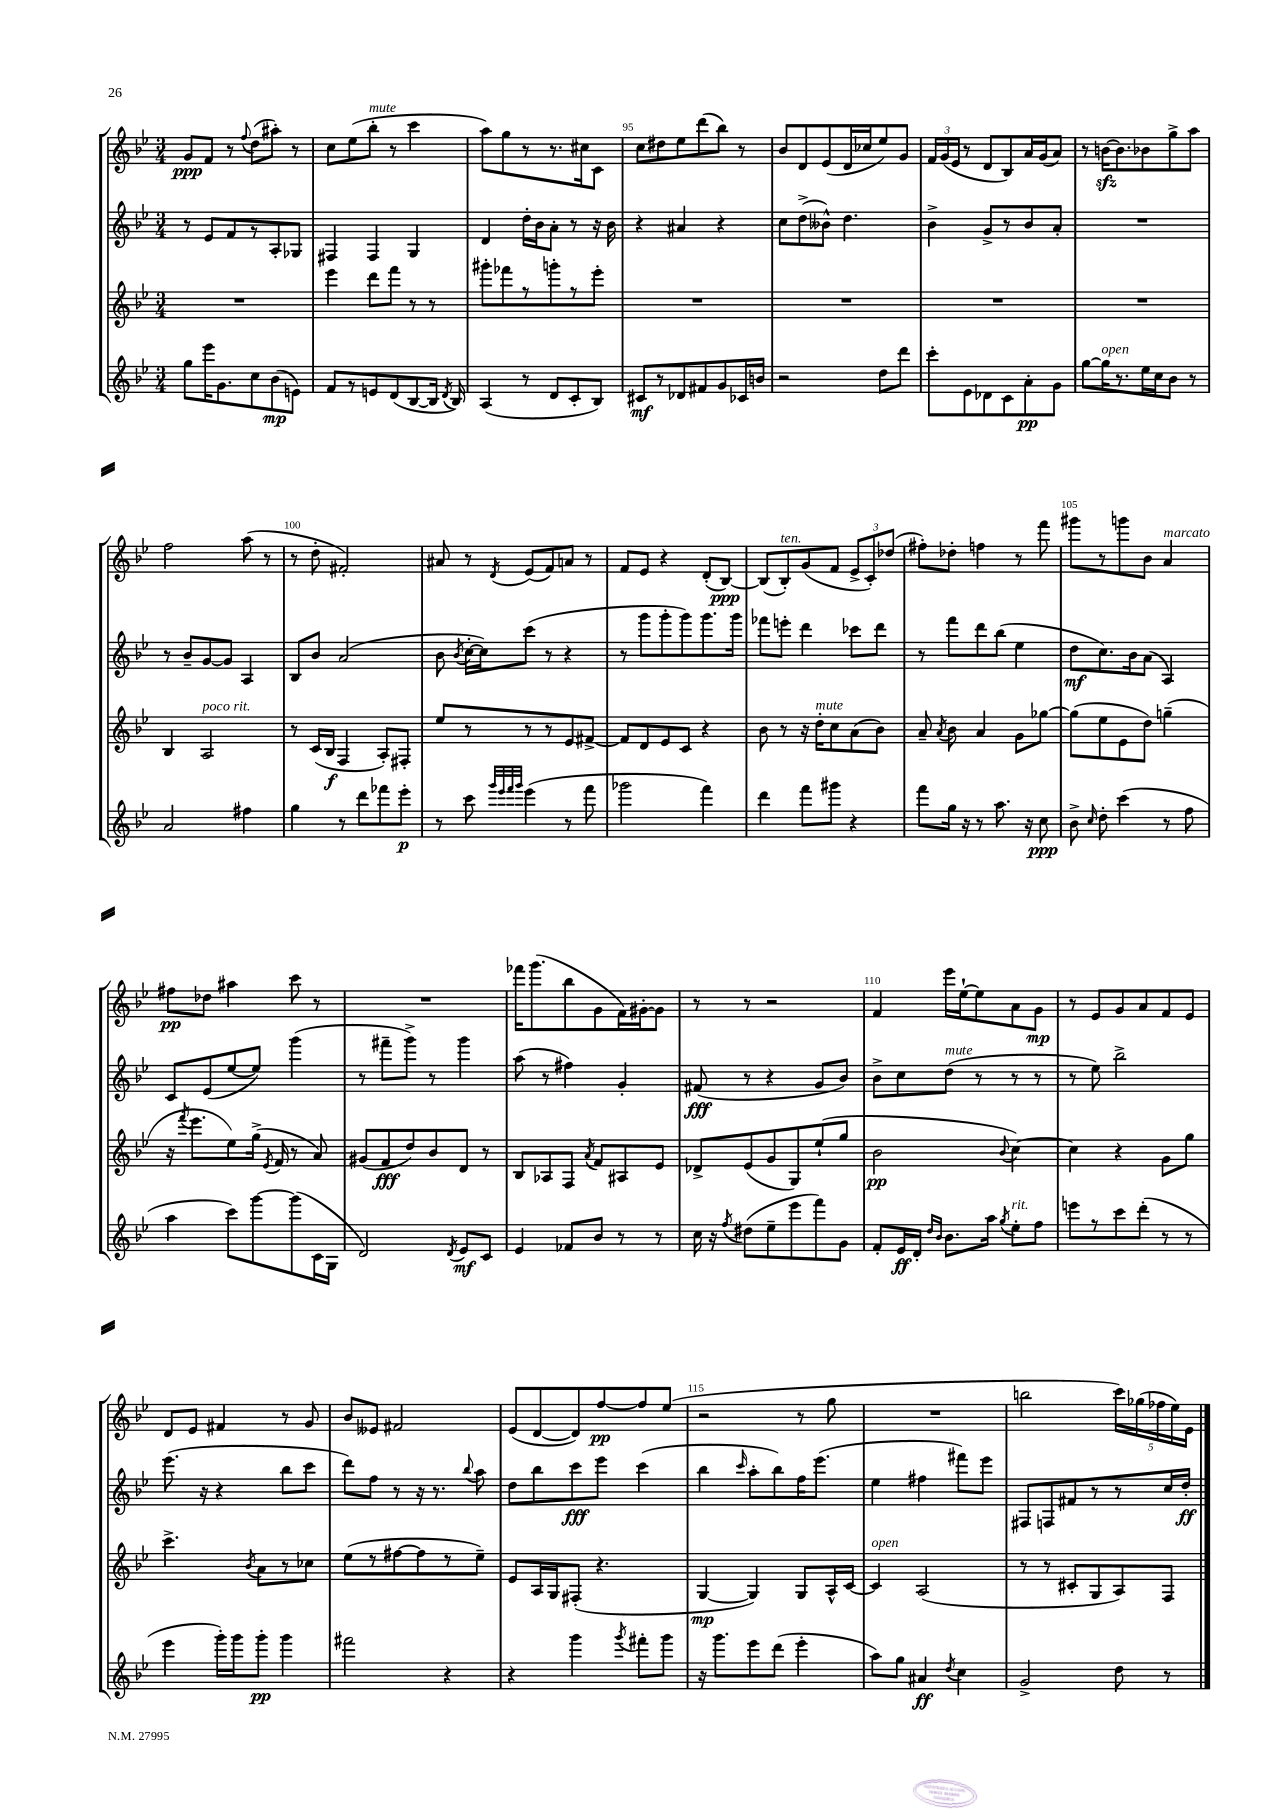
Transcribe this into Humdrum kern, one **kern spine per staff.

**kern	**dynam	**kern	**dynam	**kern	**dynam	**kern	**dynam
*part4	*part4	*part3	*part3	*part2	*part2	*part1	*part1
*staff4	*staff4	*staff3	*staff3	*staff2	*staff2	*staff1	*staff1
*clefG2	*	*clefG2	*	*clefG2	*	*clefG2	*
*k[b-e-]	*	*k[b-e-]	*	*k[b-e-]	*	*k[b-e-]	*
*M3/4	*	*M3/4	*	*M3/4	*	*M3/4	*
=92	=92	=92	=92	=92	=92	=92	=92
8gg\L	.	2.r	.	8r	.	8g/L	ppp
16eee-\K	.	.	.	8e-/L	.	8f/J	.
8.g\	.	.	.	.	.	.	.
.	.	.	.	8f/	.	8r	.
.	.	.	.	.	.	8qqff/	.
8cc\	.	.	.	8r	.	(8dd\L	.
(8b-\	mp	.	.	8A'/	.	8aa#X'\J)	.
8en\J)	.	.	.	8G-X/J	.	8r	.
=93	=93	=93	=93	=93	=93	=93	=93
8f/L	.	4eee-\	.	4F#X/	.	8cc\L	.
8r	.	.	.	.	.	(8ee-\	.
!	!	!	!	!	!	!LO:TX:a:i:t=mute	!
8en/	.	8ddd\L	.	4F#/	.	8bb-'\J	.
(8d/	.	8fff\J	.	.	.	8r	.
[8B-/	.	8r	.	4G/	.	4ccc\	.
16B-/Jk]	.	8r	.	.	.	.	.
8qd/	.	.	.	.	.	.	.
16B-/)	.	.	.	.	.	.	.
=94	=94	=94	=94	=94	=94	=94	=94
(4A/	.	8ggg#X'\L	.	4d/	.	8aa\L)	.
.	.	8fff-X\	.	.	.	8gg\	.
8r	.	8r	.	16dd'\LL	.	8r	.
.	.	.	.	16b-\J	.	.	.
8d/L	.	8gggn'\	.	8a'\J	.	8.r	.
8c'/	.	8r	.	8r	.	.	.
.	.	.	.	.	.	16cc#X\k	.
8B-/J)	.	8eee-'\J	.	16r	.	8c\J	.
.	.	.	.	16b-\	.	.	.
=95	=95	=95	=95	=95	=95	=95	=95
8c#X/L	mf	2.r	.	4r	.	8cc\L	.
8r	.	.	.	.	.	8dd#X\	.
8d-X/	.	.	.	4a#X/	.	8ee-\	.
8f#X/	.	.	.	.	.	(8ddd\	.
8g/	.	.	.	4r	.	8bb-\J)	.
16c-X/L	.	.	.	.	.	8r	.
16bn/JJ	.	.	.	.	.	.	.
=96	=96	=96	=96	=96	=96	=96	=96
2r	.	2.r	.	8cc\L	.	8b-/L	.
.	.	.	.	(8dd^\	.	8d/	.
.	.	.	.	8b--X^^\J)	.	(8e-/	.
.	.	.	.	4.dd\	.	16d/L	.
.	.	.	.	.	.	16cc-X/J	.
8dd\L	.	.	.	.	.	8ee-/)	.
8ddd\J	.	.	.	.	.	8g/J	.
=97	=97	=97	=97	=97	=97	=97	=97
8ccc'\L	.	2.r	.	4b-^\	.	24f/LL	.
.	.	.	.	.	.	(24g/	.
.	.	.	.	.	.	24e-/JJ	.
8e-\	.	.	.	.	.	8r	.
8d-X\	.	.	.	8g^/L	.	8d/L	.
8c\	.	.	.	8r	.	8B-/)	.
8a'\	pp	.	.	8b-/	.	16a/L	.
.	.	.	.	.	.	(16g/J	.
8g\J	.	.	.	8a'/J	.	8a/J)	.
=98	=98	=98	=98	=98	=98	=98	=98
[8gg\L	.	2.r	.	2.r	.	8r	.
!LO:TX:a:i:t=open	!	!	!	!	!	!	!
16gg\K]	.	.	.	.	.	[16bnzz\KL	.
8.r	.	.	.	.	.	8.b\]	.
16ee-\L	.	.	.	.	.	8b-X\	.
16cc\J	.	.	.	.	.	.	.
8b-\J	.	.	.	.	.	8gg^\	.
8r	.	.	.	.	.	8aa\J	.
!!LO:LB:g=z
=99	=99	=99	=99	=99	=99	=99	=99
2a/	.	4B-/	.	8r	.	2ff\	.
.	.	.	.	8b-~/L	.	.	.
!	!	!LO:TX:a:i:t=poco rit.	!	!	!	!	!
.	.	2A/	.	[8g/	.	.	.
.	.	.	.	8g/J]	.	.	.
4ff#X\	.	.	.	4A/	.	(8aa\	.
.	.	.	.	.	.	8r	.
=100	=100	=100	=100	=100	=100	=100	=100
4gg\	.	8r	.	8B-/L	.	8r	.
.	.	(16c/LL	.	8b-/J	.	8dd'\	.
.	.	16B-/JJ	f	.	.	.	.
8r	.	4F/	.	(2a/	.	2f#X'/)	.
8ddd\L	.	.	.	.	.	.	.
8fff-X\	.	8A'/L)	.	.	.	.	.
8eee-'\J	p	8F#X'/J	.	.	.	.	.
=101	=101	=101	=101	=101	=101	=101	=101
8r	.	8ee-/L	.	8b-\	.	8a#X/	.
.	.	.	.	8qb-/	.	.	.
8ccc\	.	8r	.	[16cc'\LL	.	8r	.
.	.	.	.	16cc\J])	.	.	.
32qqggg/LLL	.	.	.	.	.	.	.
32qqeee-/	.	.	.	.	.	.	.
32qqfff/	.	.	.	.	.	.	.
32qqggg/JJJ	.	.	.	.	.	8qd/	.
(4eee-\	.	8r	.	(8ccc\J	.	(8e-/L	.
.	.	8r	.	8r	.	8f/)	.
8r	.	8e-/	.	4r	.	8an/J	.
8fff\	.	[8f#X^/J	.	.	.	8r	.
=102	=102	=102	=102	=102	=102	=102	=102
2ggg-X\	.	8f#/L]	.	8r	.	8f/L	.
.	.	8d/	.	8ggg\L	.	8e-/J	.
.	.	8e-/	.	8ggg'\	.	4r	.
.	.	8c/J	.	8ggg\)	.	.	.
4fff\)	.	4r	.	8.ggg\	.	(8d'/L	.
.	.	.	.	.	.	[8B-/J)	ppp
.	.	.	.	16ggg\Jk	.	.	.
=103	=103	=103	=103	=103	=103	=103	=103
4ddd\	.	8b-\	.	8fff-X\L	.	(8B-/L]	.
!	!	!	!	!	!	!LO:TX:a:i:t=ten.	!
.	.	8r	.	8eeen'\J	.	8B-'/)	.
8fff\L	.	16r	.	4ddd\	.	(8g/	.
!	!	!LO:TX:a:i:t=mute	!	!	!	!	!
.	.	16dd'\KL	.	.	.	.	.
8ggg#X\J	.	8cc\	.	.	.	8f/J	.
4r	.	(8a\	.	8ccc-X\L	.	12e-^/L	.
.	.	.	.	.	.	12c'/)	.
.	.	8b-\J)	.	8ddd\J	.	.	.
.	.	.	.	.	.	(12dd-X/J	.
=104	=104	=104	=104	=104	=104	=104	=104
8fff\L	.	8a~/	.	8r	.	8ff#X'\L)	.
.	.	8qa/	.	.	.	.	.
16gg\Jk	.	8b-\	.	8fff\L	.	8dd-X'\J	.
16r	.	.	.	.	.	.	.
8r	.	4a/	.	8ddd\	.	4ffn\	.
8.aa\	.	.	.	(8bb-\J	.	.	.
.	.	8g\L	.	4ee-\	.	8r	.
16r	.	.	.	.	.	.	.
8cc\	ppp	[8gg-X\J	.	.	.	8fff\	.
=105	=105	=105	=105	=105	=105	=105	=105
8b-^\	.	(8gg-\L]	.	8dd\L	mf	8ggg#X\L	.
16qqcc/	.	.	.	.	.	.	.
8dd'\	.	8ee-\	.	8.cc\)	.	8r	.
(4ccc\	.	8e-\	.	.	.	8gggn\	.
.	.	.	.	16b-\k	.	.	.
.	.	8dd\J)	.	(8a\J	.	8b-\J	.
!	!	!	!	!	!	!LO:TX:a:i:t=marcato	!
8r	.	(4ggn~\	.	4A/)	.	4a/	.
8ff\	.	.	.	.	.	.	.
!!LO:LB:g=z
=106	=106	=106	=106	=106	=106	=106	=106
4aa\	.	16r	.	8c/L	.	8ff#X\L	pp
.	.	8qfff/	.	.	.	.	.
.	.	8.eee-\L	.	.	.	.	.
.	.	.	.	(8e-/	.	8dd-X\J	.
8ccc\L)	.	8ee-\)	.	[8ee-/	.	4aa#X\	.
[8ggg\	.	(16gg^\Jk	.	8ee-/J])	.	.	.
.	.	8qe-/	.	.	.	.	.
.	.	16f/	.	.	.	.	.
(8ggg\]	.	8r	.	(4ggg\	.	8ccc\	.
16c\L	.	8a/)	.	.	.	8r	.
16G\JJ	.	.	.	.	.	.	.
=107	=107	=107	=107	=107	=107	=107	=107
2d/)	.	(8g#X/L	.	8r	.	2.r	.
.	.	8f/	fff	8fff#X~\L	.	.	.
.	.	8dd/)	.	8ggg^\J)	.	.	.
.	.	8b-/	.	8r	.	.	.
8qd/	.	.	.	.	.	.	.
8e-/L	mf	8d/J	.	4ggg\	.	.	.
8c/J	.	8r	.	.	.	.	.
=108	=108	=108	=108	=108	=108	=108	=108
4e-/	.	8B-/L	.	(8aa\	.	16fff-X\KL	.
.	.	.	.	.	.	(8.ggg\	.
.	.	8A-X/	.	8r	.	.	.
8f-X/L	.	8F/J	.	4ff#X\)	.	8bb-\	.
.	.	8qa/	.	.	.	.	.
8b-/J	.	8f/L	.	.	.	8g\	.
8r	.	8A#X/	.	4g'/	.	16f\L)	.
.	.	.	.	.	.	[16g#X'\J	.
8r	.	8e-/J	.	.	.	8g#\J]	.
=109	=109	=109	=109	=109	=109	=109	=109
16cc\	.	8d-X^/L	.	(8f#X/	fff	8r	.
16r	.	.	.	.	.	.	.
8qff/	.	.	.	.	.	.	.
(8dd#X\L	.	(8e-/	.	8r	.	8r	.
8ee-~\	.	8g/	.	4r	.	2r	.
8eee-\	.	8G/)	.	.	.	.	.
8fff\)	.	(8ee-`/	.	8g/L	.	.	.
8g\J	.	8gg/J	.	8b-/J)	.	.	.
=110	=110	=110	=110	=110	=110	=110	=110
8f'/L	.	2b-\	pp	8b-^\L	.	4f/	.
16e-/L	ff	.	.	8cc\	.	.	.
16d'/JJ	.	.	.	.	.	.	.
16qqdd/LL	.	.	.	.	.	.	.
16qqb-/JJ	.	.	.	.	.	.	.
!	!	!	!	!LO:TX:a:i:t=mute	!	!	!
8.b-\L	.	.	.	(8dd\J	.	16eee-\LL	.
.	.	.	.	.	.	[16ee-`\J	.
.	.	.	.	8r	.	8ee-\]	.
16aa\Jk	.	.	.	.	.	.	.
8qgg/	.	8qqb-/	.	.	.	.	.
!LO:TX:a:i:t=rit.	!	!	!	!	!	!	!
8ee-'\L	.	[4cc\)	.	8r	.	8a\	.
8ff\J	.	.	.	8r	.	8g\J	mp
=111	=111	=111	=111	=111	=111	=111	=111
8eeen\L	.	4cc\]	.	8r	.	8r	.
8r	.	.	.	8ee-\)	.	8e-/L	.
8ccc\	.	4r	.	2bb-^\	.	8g/	.
(8ddd'\J	.	.	.	.	.	8a/	.
8r	.	8g\L	.	.	.	8f/	.
8r	.	8gg\J	.	.	.	8e-/J	.
!!LO:LB:g=z
=112	=112	=112	=112	=112	=112	=112	=112
4eee-\	.	4.ccc^\	.	(8.eee-\	.	8d/L	.
.	.	.	.	.	.	8e-/J	.
.	.	.	.	16r	.	.	.
16ggg'\LL)	.	.	.	4r	.	4f#X/	.
16ggg\J	.	.	.	.	.	.	.
.	.	8qb-/	.	.	.	.	.
8ggg'\J	pp	8a\L	.	.	.	.	.
4ggg\	.	8r	.	8bb-\L	.	8r	.
.	.	8cc-X\J	.	8ccc\J	.	8g/	.
=113	=113	=113	=113	=113	=113	=113	=113
2fff#X\	.	(8ee-\L	.	8ddd\L)	.	8b-/L	.
.	.	8r	.	8ff\J	.	8e--X/J	.
.	.	[8ff#X\	.	8r	.	2f#X/	.
.	.	8ff#\]	.	16r	.	.	.
.	.	.	.	8.r	.	.	.
4r	.	8r	.	.	.	.	.
.	.	.	.	8qqbb-/	.	.	.
.	.	8ee-~\J)	.	8aa\	.	.	.
=114	=114	=114	=114	=114	=114	=114	=114
4r	.	8e-/L	.	8dd\L	.	(8e-/L	.
.	.	16A/L	.	8bb-\	.	[8d/	.
.	.	16G/J	.	.	.	.	.
4ggg\	.	(8F#X'/J	.	8ccc\	fff	8d/])	.
.	.	4.r	.	8eee-\J	.	[8ff/	pp
8qggg/	.	.	.	.	.	.	.
8fff#X'\L	.	.	.	(4ccc\	.	8ff/]	.
8ggg\J	.	.	.	.	.	(8ee-/J	.
=115	=115	=115	=115	=115	=115	=115	=115
16r	.	[4G/	mp	4bb-\	.	2r	.
8.ggg\L	.	.	.	.	.	.	.
.	.	.	.	16qqccc/	.	.	.
8eee-\	.	4G/])	.	8aa'\L	.	.	.
(8ddd\J	.	.	.	8bb-\)	.	.	.
4eee-'\	.	8G/L	.	16ff\K	.	8r	.
.	.	.	.	(8.eee-\J	.	.	.
.	.	16A^^/L	.	.	.	8gg\	.
.	.	[16c/JJ	.	.	.	.	.
=116	=116	=116	=116	=116	=116	=116	=116
!	!	!LO:TX:a:i:t=open	!	!	!	!	!
8aa\L)	.	4c/]	.	4ee-\	.	2.r	.
8gg\J	.	.	.	.	.	.	.
4a#X/	ff	(2A/	.	4ff#X\	.	.	.
8qdd/	.	.	.	.	.	.	.
4cc\	.	.	.	8fff#X\L)	.	.	.
.	.	.	.	8eee-\J	.	.	.
=117	=117	=117	=117	=117	=117	=117	=117
2g^/	.	8r	.	8F#X/L	.	2bbn\	.
.	.	8r	.	8Fn/	.	.	.
.	.	8c#X'/L	.	8f#X/	.	.	.
.	.	8G/	.	8r	.	.	.
8dd\	.	8A/)	.	8r	.	20ccc\LL)	.
.	.	.	.	.	.	(20gg-X\	.
.	.	.	.	.	.	20ff-X\	.
8r	.	8F/J	.	16cc/L	.	.	.
.	.	.	.	.	.	20ee-\)	.
.	.	.	.	16dd'/JJ	ff	.	.
.	.	.	.	.	.	20e-\JJ	.
==	==	==	==	==	==	==	==
*-	*-	*-	*-	*-	*-	*-	*-
